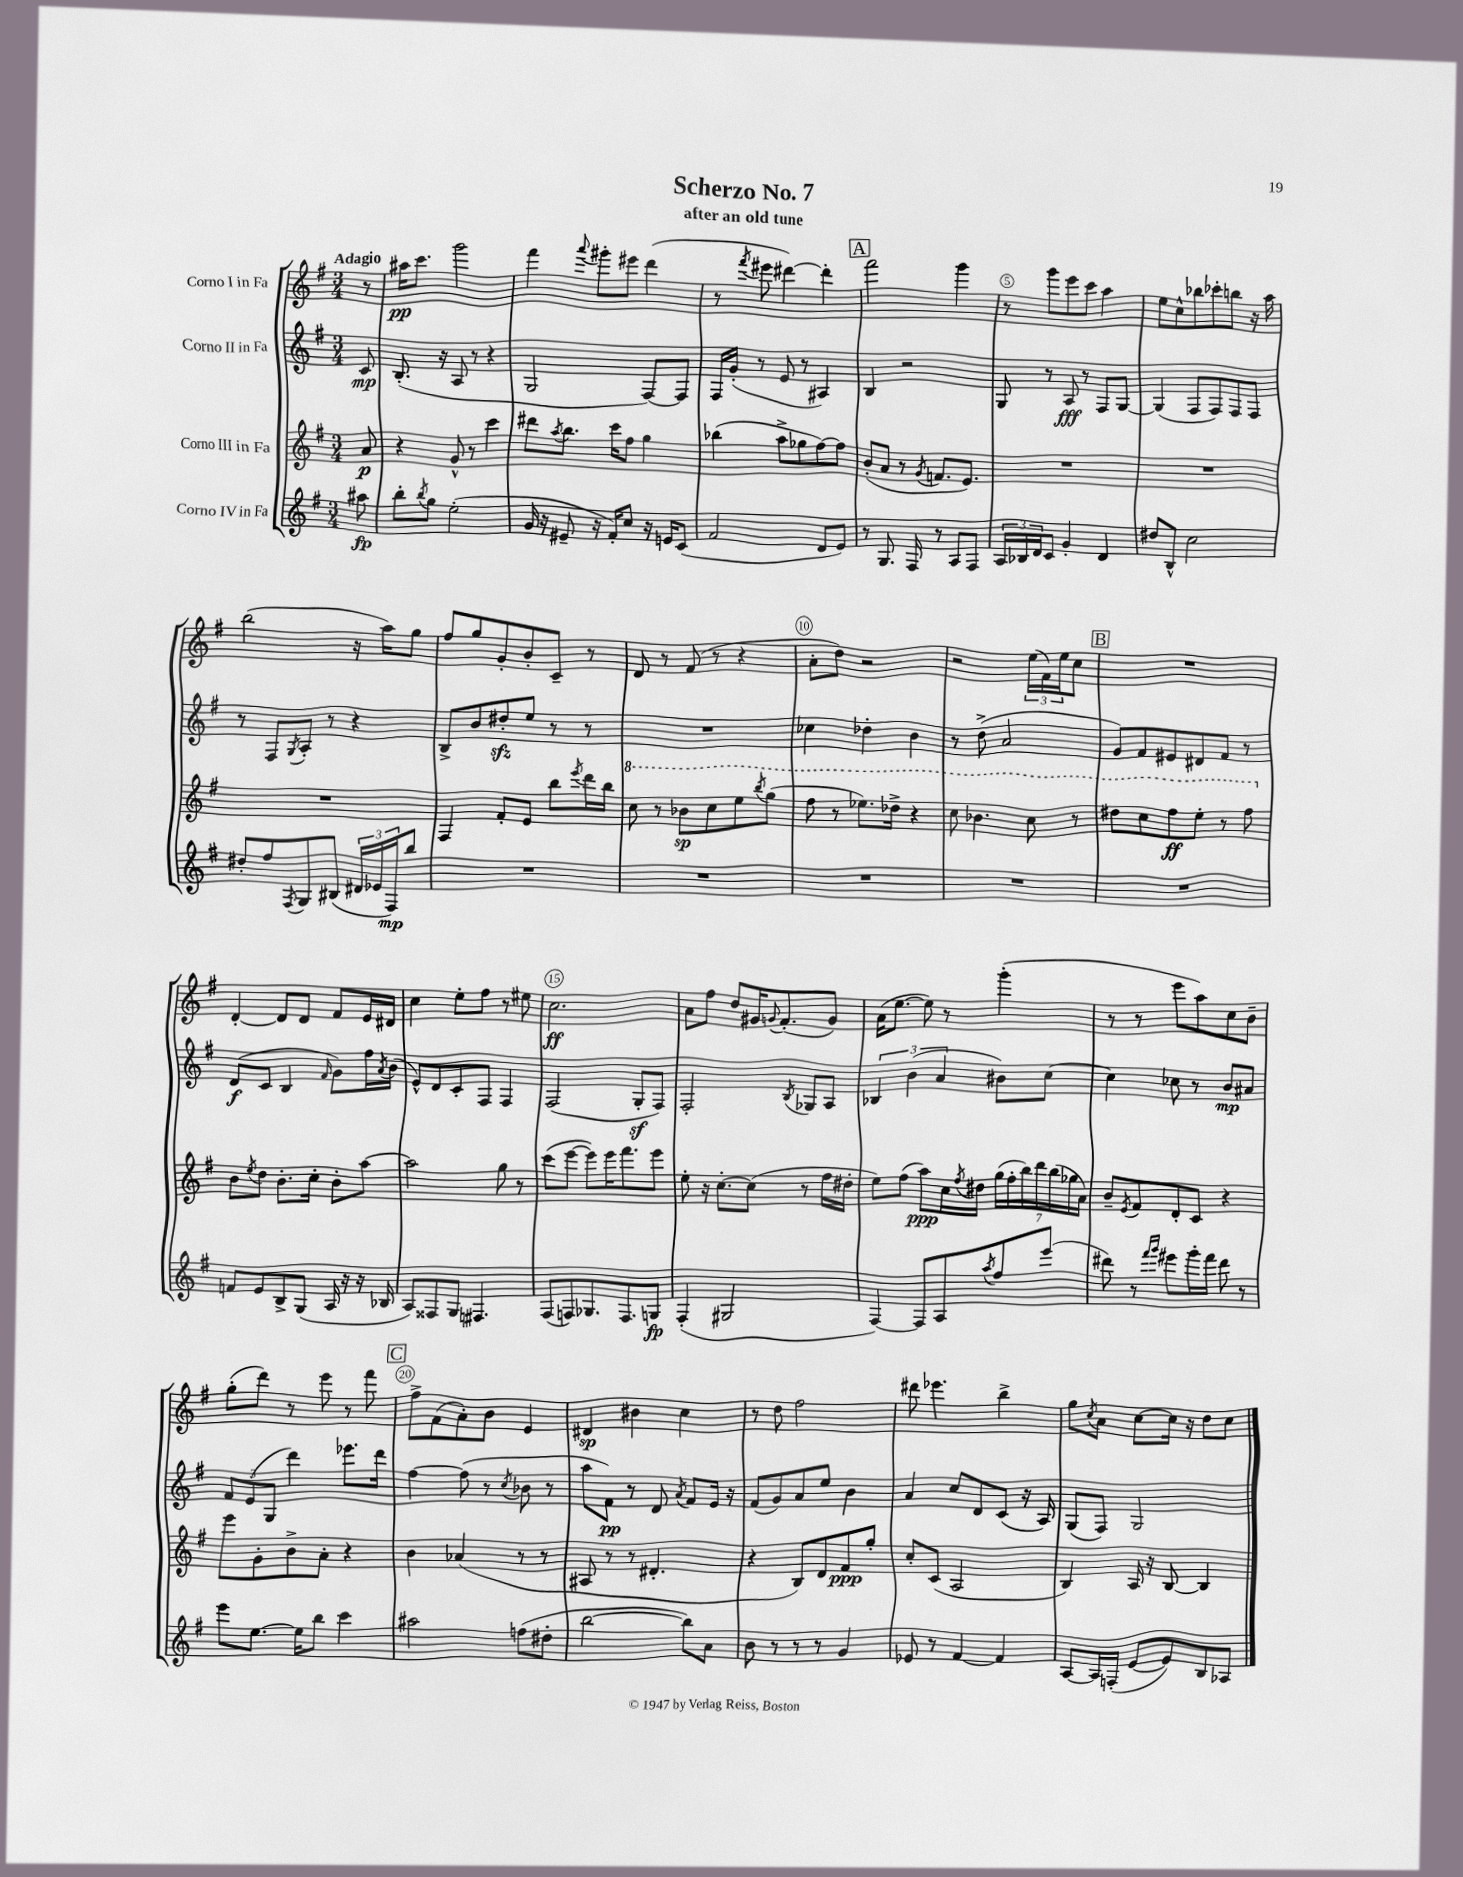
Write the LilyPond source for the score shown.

\header { title = "Scherzo No. 7" subtitle = "after an old tune" }
<<
\new StaffGroup <<
\new Staff = "s0" \with { instrumentName = "Corno I in Fa" } {
    \clef treble \key g \major \numericTimeSignature \time 3/4 \partial 8 \tempo "Adagio"
    r8 |
    ais''16\pp c'''8. g'''2 |
    fis'''4 \appoggiatura { a'''8 } gis'''8-. eis'''8 d'''4( |
    r8 \acciaccatura { fis'''8 } eis'''8 dis'''4~) dis'''4-. |
    \mark \markup { \box "A" } fis'''2 g'''4 |
    r8 g'''8 e'''8 c'''8 a''4 |
    e''8 c''8-^ bes''8 ces'''8-. b''8 r16 a''16 |
    b''2( r16 a''16) g''8 |
    fis''8 g''8 g'8-. b'8-. c'8-- r8 |
    d'8 r8 fis'8( r8 r4 |
    a'8-. d''8) r2 |
    r2 \tuplet 3/2 { e''16( fis'16) e''16 } c''8 |
    \mark \markup { \box "B" } R2. |
    d'4~-. d'8 d'8 fis'8 e'16 dis'16 |
    c''4 e''8-. fis''8 r8 eis''8 |
    c''2.\ff |
    a'8 fis''8 d''8 gis'16 \appoggiatura { g'8 } fis'8.-.( g'8) |
    a'16( e''8.~ e''8) r8 g'''4-.( |
    r8 r8 e'''8 a''8) c''8 b'8-- |
    g''8-.( d'''8) r8 e'''8 r8 fis'''8 |
    \mark \markup { \box "C" } fis''8-> fis'8( a'8-.) b'8 e'4 |
    dis'4\sp bis'4 c''4 |
    r8 d''8 fis''2 |
    dis'''8 ees'''4. b''4-> |
    g''8 \acciaccatura { c''8 } a'8 c''8~ c''16 r16 d''8 c''8 \bar "|." |
}
\new Staff = "s1" \with { instrumentName = "Corno II in Fa" } {
    \clef treble \key g \major \numericTimeSignature \time 3/4 \partial 8
    c'8\mp |
    b8.-.( r16 a8 r8 r4 |
    g2 fis8~) fis8 |
    fis16 g'16-.( r8 e'8 r8 ais4) |
    \mark \markup { \box "A" } b4 r2 |
    g8 r8 a8\fff r8 fis8 g8~ |
    g4( fis8 fis8) fis8 fis8 |
    r8 fis8 \acciaccatura { g8 } a8-. r8 r4 |
    b8-> b'8 dis''8-.\sfz e''8 r8 r8 |
    R2. |
    ces''4 des''4-. b'4 |
    r8 d''8->( a'2 |
    \mark \markup { \box "B" } g'8) fis'8 eis'8 dis'8 fis'8 r8 |
    d'8\f( c'8 b4 \grace { fis'16 } g'8) fis''16 \acciaccatura { a'8 } b'16( |
    e'8-^) d'8 c'8-. fis8 fis4 |
    fis2( g8-.\sf fis8) |
    fis2-. \acciaccatura { b8 } ges8 a8 |
    \tuplet 3/2 { bes4 b'4( a'4 } bis'8) c''8~ |
    c''4 ces''8 r8 b'8\mp ais'8 |
    \tuplet 3/2 { fis'8 e'8( g8 } d'''4) ees'''8. d'''16 |
    \mark \markup { \box "C" } fis''4~ fis''8( r8 \acciaccatura { c''8 } bes'8 r8 |
    a''8 fis'8\pp) r8 d'8 \acciaccatura { a'8 } fis'8 e'16 r16 |
    fis'8( g'8) a'8 e''8 b'4 |
    a'4 c''8 d'8 c'8( r16 a16) |
    g8( fis8) g2 \bar "|." |
}
\new Staff = "s2" \with { instrumentName = "Corno III in Fa" } {
    \clef treble \key g \major \numericTimeSignature \time 3/4 \partial 8
    a'8\p |
    r4 g'8-^ r8 c'''4 |
    dis'''8 \acciaccatura { a''8 } b''8. c'''16 fis''8 g''4 |
    bes''4( a''8-> ges''8 fis''8~) fis''8 |
    \mark \markup { \box "A" } b'8-.( a'8 r8 \acciaccatura { g'8 } f'8. e'8.) |
    R2. |
    R2. |
    R2. |
    fis4 fis'8-. e'8 b''8 \acciaccatura { e'''8 } d'''16 b''16 |
    \ottava #1 c'''8 r8 bes''8\sp c'''8 e'''8 \acciaccatura { b'''8 } g'''8( |
    fis'''8 r8 ees'''8.) des'''16-> r4 |
    c'''8 bes''4. c'''8 r8 |
    \mark \markup { \box "B" } dis'''8 c'''8 fis'''8\ff e'''8-. r8 fis'''8 \ottava #0 |
    b'8 \acciaccatura { e''8 } d''8 b'8.-. c''16-. b'8-. a''8~ |
    a''2 g''8 r8 |
    c'''8( e'''8~ e'''8) e'''16 fis'''8. e'''8 |
    e''8-. r16 c''8.~-. c''8( r8 fis''16 dis''16-. |
    e''8) fis''8( a''8\ppp) c''16 \acciaccatura { fis''8 } dis''16 \tuplet 7/4 { g''16( fis''16-. b''16) d'''16 b''16( ges''16 a'16) } |
    b'8-- \acciaccatura { e'8 } fis'8 d'8-. c'8 r4 |
    e'''8 g'8-. b'8-> a'8-. r4 |
    \mark \markup { \box "C" } b'4 aes'4( r8 r8 |
    ais8 r8 r8 dis'4.-. |
    r4 b8) d'8 fis'8\ppp g''8-. |
    c''8-. c'8( a2 |
    b4) a16 r16 b8~ b4 \bar "|." |
}
\new Staff = "s3" \with { instrumentName = "Corno IV in Fa" } {
    \clef treble \key g \major \numericTimeSignature \time 3/4 \partial 8
    ais''8\fp |
    b''8-. \acciaccatura { b''8 } g''8 e''2-.( |
    g'16 r16 eis'8-- r16 fis'16-.) c''8 r16 e'16 c'8( |
    fis'2 d'8 e'8) |
    \mark \markup { \box "A" } r8 g8. fis16 r8 a8 fis8 |
    \tuplet 3/2 { a16 bes16 d'16 } c'8 g'4-. d'4 |
    dis''8 b8-^ c''2 |
    dis''8-. fis''8 \acciaccatura { fis8 } g8 bis8( \tuplet 3/2 { dis'16 ees'16 fis16\mp) } b''8 |
    R2. |
    R2. |
    R2. |
    R2. |
    \mark \markup { \box "B" } R2. |
    f'8 e'8 b8-> g8( a16 r16 r16 bes16 |
    a8) fisis8 g8 fis4. |
    fis8( f8) ges8. f8. g8\fp |
    fis4-.( gis2 |
    fis4~) fis8 a8 \acciaccatura { a''8 } fis''8 e'''8( |
    dis'''8) r8 \grace { fis'''16 g'''16 } eis'''8 g'''16-. fis'''16 dis'''8 r8 |
    e'''8 e''8.~ e''16 b''8 c'''4 |
    \mark \markup { \box "C" } ais''2 f''8( dis''8-. |
    b''2~ b''8) a'8 |
    b'8 r8 r8 r8 g'4 |
    ees'8 r8 fis'4~ fis'4 |
    a8~ a16 f16-.( e'8~ e'8) b8 aes8 \bar "|." |
}
>>
>>
\layout { \context { \Score \override BarNumber.break-visibility = ##(#f #t #t) barNumberVisibility = #(every-nth-bar-number-visible 5) \override BarNumber.stencil = #(make-stencil-circler 0.1 0.3 ly:text-interface::print) } }
